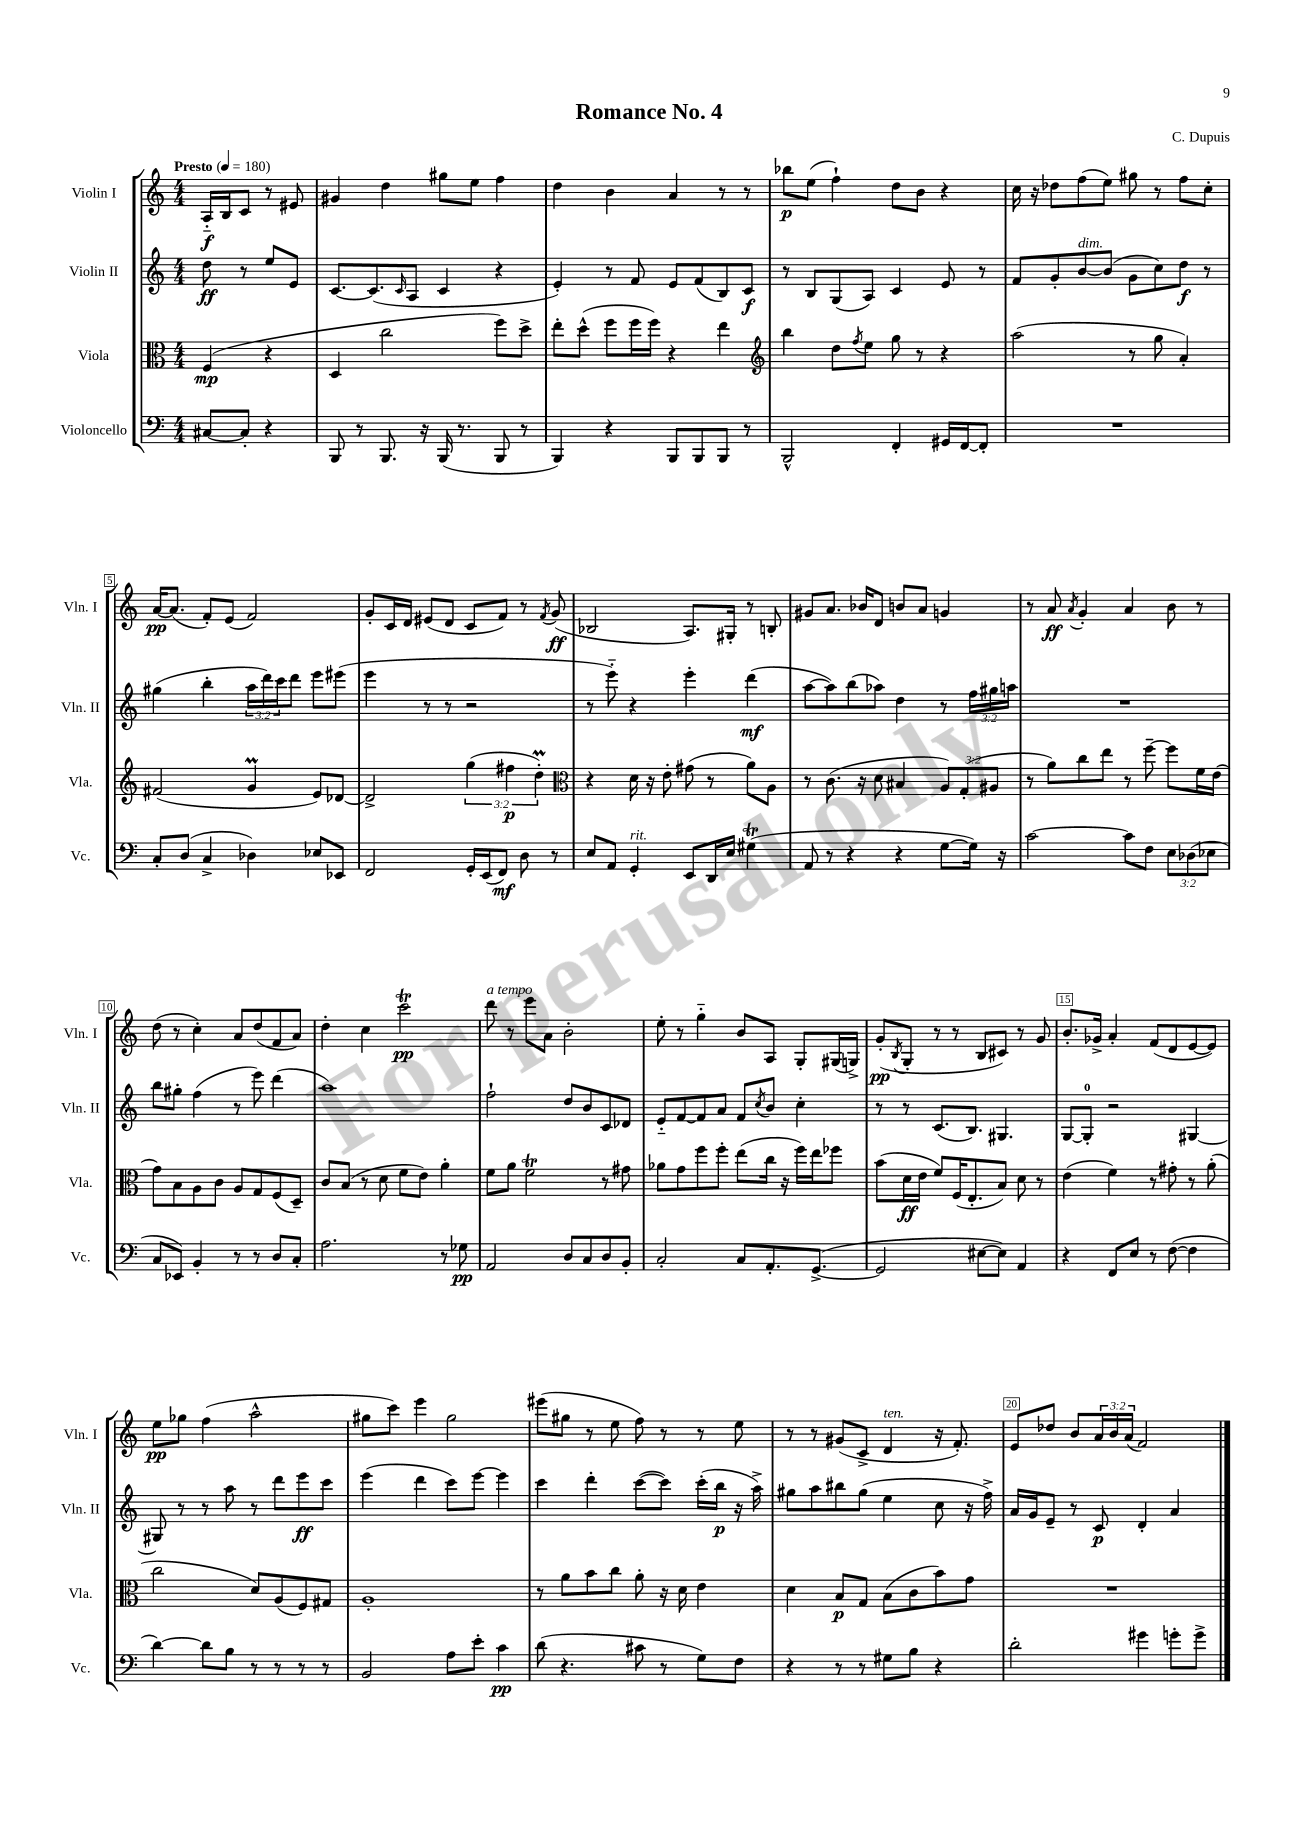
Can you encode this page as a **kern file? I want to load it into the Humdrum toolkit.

**kern	**kern	**kern	**kern
*staff4	*staff3	*staff2	*staff1
*clefF4	*clefC3	*clefG2	*clefG2
*k[]	*k[]	*k[]	*k[]
*M4/4	*M4/4	*M4/4	*M4/4
*MM180	*MM180	*MM180	*MM180
[8C#	(4F	8dd	16A'~
.	.	.	16B
8C#']	.	8r	8c
4r	4r	8ee	8r
.	.	8e	8e#
=	=	=	=
8BBB	4D	[8.c	4g#
8r	.	.	.
.	.	(8.c]	.
8.BBB	2cc	.	4dd
.	.	16qqc	.
.	.	8A	.
16r	.	.	.
(16BBB	.	4c	8gg#
8.r	.	.	.
.	.	.	8ee
8BBB	8ff)	4r	4ff
8r	8dd^	.	.
=	=	=	=
4BBB)	8ee'	4e')	4dd
.	(8dd^^	.	.
4r	8ff	8r	4b
.	16ff	8f	.
.	16ff)	.	.
8BBB	4r	8e	4a
8BBB	.	(8f	.
8BBB	4ee	8B)	8r
8r	.	8c	8r
=	=	=	=
*	*clefG2	*	*
2BBB^^	4bb	8r	8bb-
.	.	8B	(8ee
.	8dd	(8G	4ff`)
.	8qff	.	.
.	8ee	8A)	.
4FF'	8gg	4c	8dd
.	8r	.	8b
16GG#	4r	8e	4r
[16FF	.	.	.
8FF']	.	8r	.
=	=	=	=
1r	(2aa	8f	16cc
.	.	.	16r
.	.	8g'	8dd-
.	.	[8b	(8ff
.	.	(8b]	8ee)
.	8r	8g	8gg#
.	8gg	8cc)	8r
.	4a')	8dd	8ff
.	.	8r	8cc'
=	=	=	=
8C'	(2f#	(4gg#	[16a
.	.	.	(8.a]
(8D	.	.	.
4C^	.	4bb'	8f')
.	.	.	(8e
4D-)	4g	24aa	2f)
.	.	24ddd)	.
.	.	24ccc	.
.	.	8ddd	.
8E-	8e)	8eee	.
8EE-	[8d-	(8eee#	.
=	=	=	=
2FF	2d-^]	4eee	8g'
.	.	.	16c
.	.	.	16d
.	.	8r	(8e#
.	.	8r	8d
16GG'	(6gg	2r	8c
(16EE	.	.	.
8FF)	.	.	8f)
.	6ff#	.	.
8D	.	.	8r
.	6dd')	.	.
.	.	.	8qf
8r	.	.	(8g
=	=	=	=
*	*clefC3	*	*
8E	4r	8r	2B-
8AA	.	8eee'~)	.
4GG'	16d	4r	.
.	16r	.	.
.	8e'	.	.
8EE	(8g#	4eee'	8.A)
16DD	8r	.	.
16E	.	.	16G#'
(4G#	8a)	(4ddd	8r
.	8A	.	8B'
=	=	=	=
8AA	8r	[8aa	8g#
8r	(8.c	8aa])	8.a
4r	.	(8bb	.
.	16r	.	16b-
.	8d	8aa-)	8d
4r	4B#	4dd	8b
.	.	.	8a
[8G	12A)	8r	4g
.	(12G'	.	.
16G])	.	24ff	.
.	12A#	24gg#	.
16r	.	.	.
.	.	24aa	.
=	=	=	=
[2c	8r	1r	8r
.	8a)	.	8a
.	.	.	8qa
.	8cc	.	4g'
.	8ee	.	.
8c]	8r	.	4a
8F	[8ff~	.	.
12E	8ff]	.	8b
(12D-	.	.	.
.	16f	.	8r
12E-	.	.	.
.	(16e	.	.
=	=	=	=
8C	8g)	8bb	(8dd
8EE-)	8B	8gg#'	8r
4BB'	8A	(4ff	4cc')
.	8c	.	.
8r	8A	8r	8a
8r	8G	8eee)	(8dd
8D	(8F	(4ddd	8f
8C'	8D~)	.	8a)
=	=	=	=
2.A	8c	1aa)	4dd'
.	(8B	.	.
.	8r	.	4cc
.	8d	.	.
.	8f	.	2ccc
.	8e)	.	.
8r	4a'	.	.
8G-	.	.	.
=	=	=	=
2AA	8f	2ff`	8ddd
.	8a	.	8r
.	2f	.	8eee
.	.	.	8a
8D	.	8dd	2b'
8C	.	8b	.
8D	8r	8c	.
8BB'	8g#	8d-	.
=	=	=	=
2C'	8a-	8e'~	8ee'
.	8g	[8f	8r
.	8ff	8f]	4gg'~
.	8ff'	8a	.
8C	(8ee	8f	8b
.	.	8qcc	.
8.AA'	16cc	8b	8A
.	16r	.	.
.	16ff)	4cc'	8G'
([8.GG^	16ee	.	.
.	8ff-	.	(16G#
.	.	.	16G^)
=	=	=	=
2GG]	(8b	8r	(8g'
.	.	.	8qB
.	16d	8r	8G'
.	16e	.	.
.	8f)	(8.c	8r
.	(16F	.	8r
.	8.E'	8.B)	.
[8E#	.	.	8B
8E#])	8B)	4.G#	8c#)
4AA	8d	.	8r
.	8r	.	8g
=	=	=	=
4r	(4e	[8G	8.b'
.	.	8G']	.
.	.	.	16g-^
8FF	4f)	2r	4a'
8E	.	.	.
8r	8r	.	(8f
([8F	8g#'	.	8d
4F]	8r	[4G#	[8e
.	(8a'	.	8e])
=	=	=	=
[4d)	2cc	8G#]	8ee
.	.	8r	8gg-
8d]	.	8r	(4ff
8B	.	8aa	.
8r	8d)	8r	2aa^^
8r	(8A	8ddd	.
8r	8F)	8eee	.
8r	8G#	8ccc	.
=	=	=	=
2BB	1A'	(4eee	8gg#
.	.	.	8ccc)
.	.	4ddd	4eee
8A	.	8ccc)	2gg#
8e'	.	[8eee	.
4c	.	4eee]	.
=	=	=	=
(8d	8r	4ccc	(8eee#
4.r	8a	.	8gg#
.	8b	4ddd'	8r
.	8cc	.	8ee
8c#	8a'	([8ccc	8ff)
8r	16r	8ccc])	8r
.	16d	.	.
8G)	4e	(16ccc'	8r
.	.	16bb	.
8F	.	16r	8ee
.	.	16aa^)	.
=	=	=	=
4r	4d	8gg#	8r
.	.	8aa	8r
8r	8B	8bb#	(8g#
8r	8G	(8gg#	8c^
8G#	(8B	4ee	4d
8B	8c	.	.
4r	8b)	8cc	16r
.	.	.	8.f')
.	8g	16r	.
.	.	16ff^)	.
=	=	=	=
2d'	1r	16a	8e
.	.	16g	.
.	.	8e~	8dd-
.	.	8r	8b
.	.	8c	24a
.	.	.	24b
.	.	.	(24a
4g#	.	4d'	2f)
8g'	.	4a	.
8g^	.	.	.
==	==	==	==
*-	*-	*-	*-
